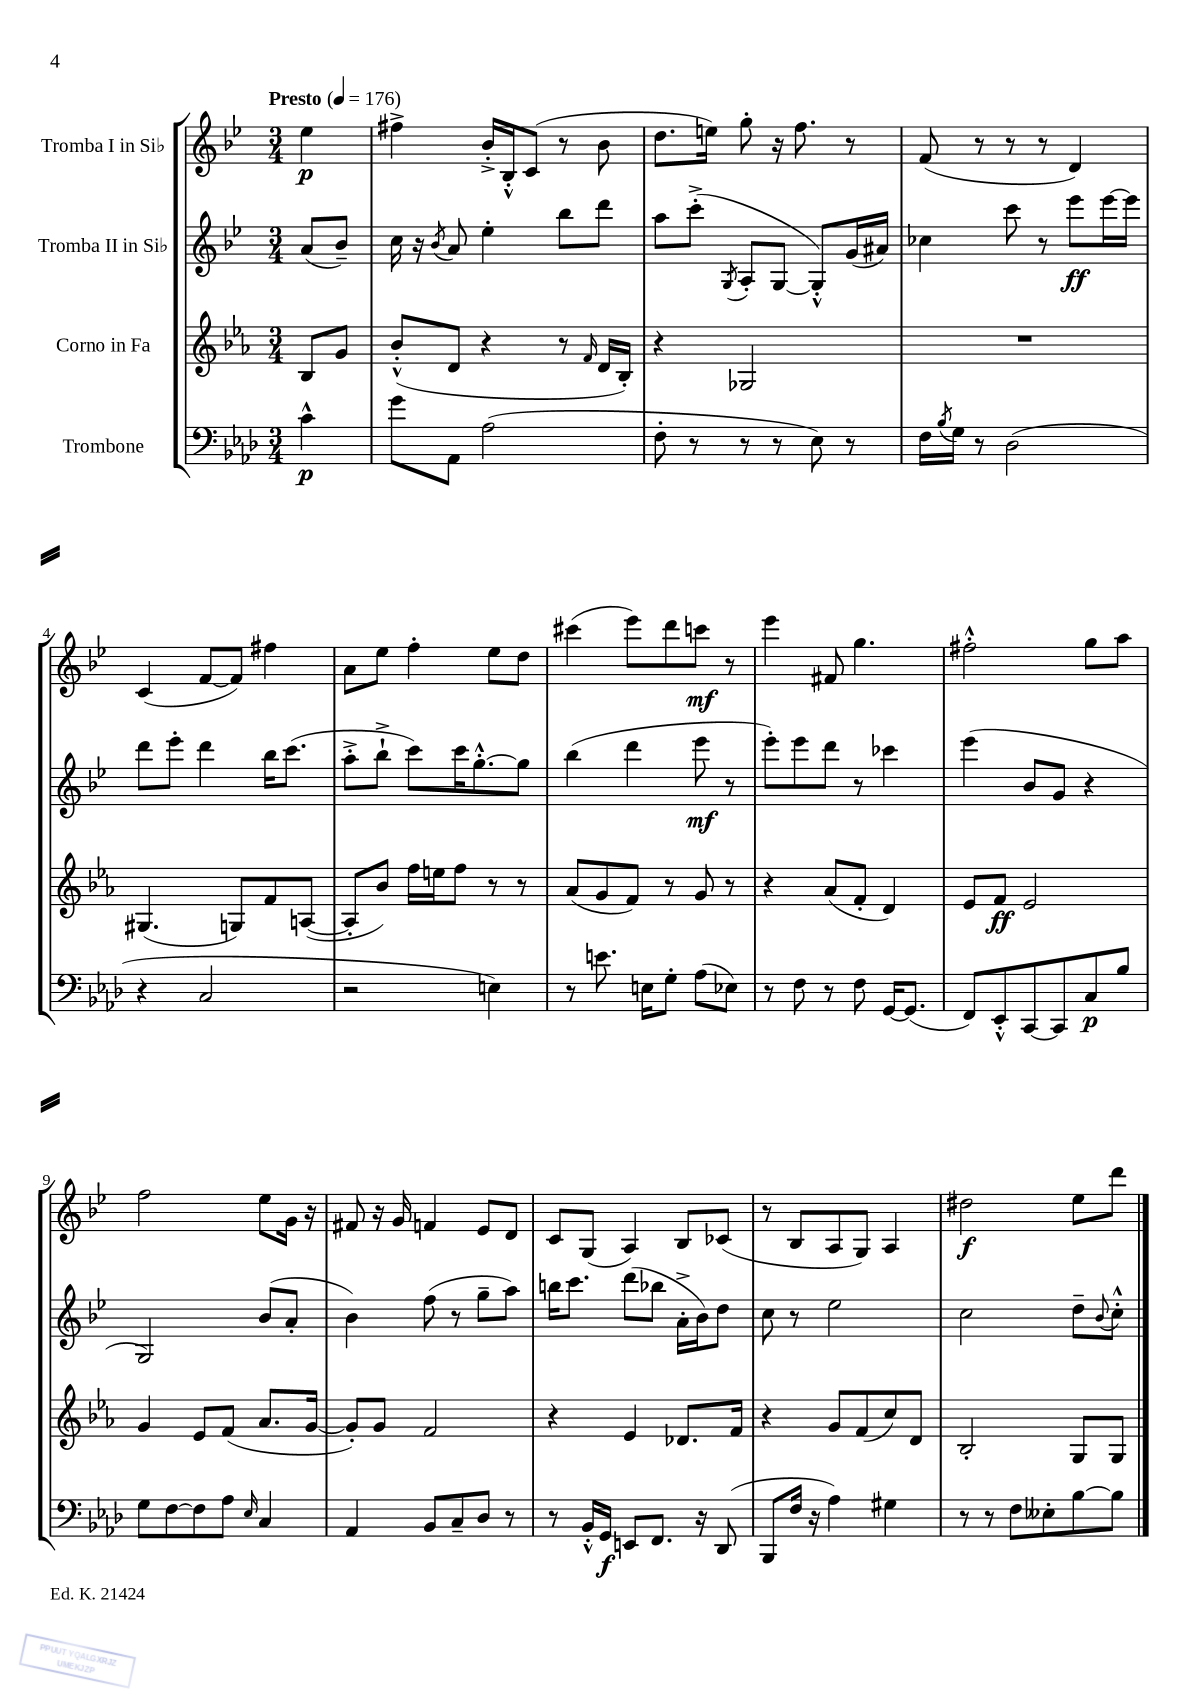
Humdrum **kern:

**kern	**kern	**kern	**kern
*staff4	*staff3	*staff2	*staff1
*clefF4	*clefG2	*clefG2	*clefG2
*k[b-e-a-d-]	*k[b-e-a-]	*k[b-e-]	*k[b-e-]
*M3/4	*M3/4	*M3/4	*M3/4
*MM176	*MM176	*MM176	*MM176
4c^^\	8B-/L	(8a/L	4ee-\
.	8g/J	8b-~/J)	.
=	=	=	=
8g\L	(8b-'^^/L	16cc\	4ff#^\
.	.	16r	.
.	.	8qb-/	.
8AA-\J	8d/J	8a/	.
(2A-\	4r	4ee-'\	16b-'^/LL
.	.	.	16B-'^^/J
.	.	.	(8c/J
.	8r	8bb-\L	8r
.	16qqf/	.	.
.	16d/LL	8ddd\J	8b-\
.	16B-'/JJ)	.	.
=	=	=	=
8F'\	4r	8aa\L	8.dd\L
8r	.	(8ccc'^\J	.
.	.	.	16ee\Jk)
.	.	8qG/	.
8r	2G-/	8A'/L	8gg'\
8r	.	[8G/J	16r
.	.	.	8.ff\
8E-\)	.	8G'^^/]L)	.
8r	.	(16g/L	8r
.	.	16a#/JJ)	.
=	=	=	=
16F\LL	2.r	4cc-\	(8f/
8qB-/	.	.	.
16G\JJ	.	.	.
8r	.	.	8r
(2D-\	.	8ccc\	8r
.	.	8r	8r
.	.	8eee-\L	4d/)
.	.	[16eee-\L	.
.	.	16eee-\]JJ	.
=	=	=	=
4r	(4.G#/	8ddd\L	(4c/
.	.	8eee-'\J	.
2C/	.	4ddd\	[8f/L
.	8G/L)	.	8f/]J)
.	8f/	16bb-\LK	4ff#\
.	.	(8.ccc\J	.
.	([8A/J	.	.
=	=	=	=
2r	8A'/]L	8aa'^\L	8a\L
.	8b-/J)	8bb-`^\J	8ee-\J
.	16ff\LL	8ccc\L)	4ff'\
.	16ee\J	.	.
.	8ff\J	16ccc\K	.
.	.	[8.gg'^^\	.
4E\)	8r	.	8ee-\L
.	8r	8gg\]J	8dd\J
=	=	=	=
8r	(8a-/L	(4bb-\	(4ccc#\
8.e\	8g/	.	.
.	8f/J)	4ddd\	8eee-\L)
16E\LK	.	.	.
8G'\J	8r	.	8ddd\
(8A-\L	8g/	8eee-\	8ccc\J
8E-\J)	8r	8r	8r
=	=	=	=
8r	4r	8eee-'\L)	4eee-\
8F\	.	8eee-\	.
8r	(8a-/L	8ddd\J	8f#/
8F\	8f'/J	8r	4.gg\
[16GG/LK	4d/)	4ccc-\	.
(8.GG/]J	.	.	.
=	=	=	=
8FF/L)	8e-/L	(4eee-\	2ff#'^^\
8EE-'^^/	8f/J	.	.
[8CC/	2e-/	8b-/L	.
8CC/]	.	8g/J	.
8C/	.	4r	8gg\L
8B-/J	.	.	8aa\J
=	=	=	=
8G\L	4g/	2G/)	2ff\
[8F\	.	.	.
8F\]	8e-/L	.	.
8A-\J	(8f/J	.	.
16qqE-/	.	.	.
4C/	8.a-/L	(8b-/L	8ee-\L
.	.	8a'/J	16g\Jk
.	[16g/Jk	.	16r
=	=	=	=
4AA-/	8g'/]L)	4b-\)	8f#/
.	8g/J	.	16r
.	.	.	16g/
8BB-/L	2f/	(8ff\	4f/
8C~/	.	8r	.
8D-/J	.	8gg~\L	8e-/L
8r	.	8aa\J)	8d/J
=	=	=	=
8r	4r	16bb\LK	8c/L
.	.	8.ccc\J	.
16BB-'^^/LL	.	.	(8G/J
16GG/JJ	.	.	.
8EE/L	4e-/	(8ddd\L	4A/)
8.FF/J	.	8bb-\J	.
.	8.d-/L	16a'^\LL	8B-/L
16r	.	16b-\J)	.
(8DD-/	.	8dd\J	(8c-/J
.	16f/Jk	.	.
=	=	=	=
8BBB-/L	4r	8cc\	8r
16F/Jk	.	8r	8B-/L
16r	.	.	.
4A-\)	8g/L	2ee-\	8A/
.	(8f/	.	8G/J)
4G#\	8cc/)	.	4A/
.	8d/J	.	.
=	=	=	=
8r	2B-'/	2cc\	2dd#\
8r	.	.	.
8F\L	.	.	.
8E--'\	.	.	.
[8B-\	8G/L	8dd~\L	8ee-\L
.	.	8qqb-/	.
8B-\]J	8G/J	8cc'^^\J	8ddd\J
==	==	==	==
*-	*-	*-	*-
